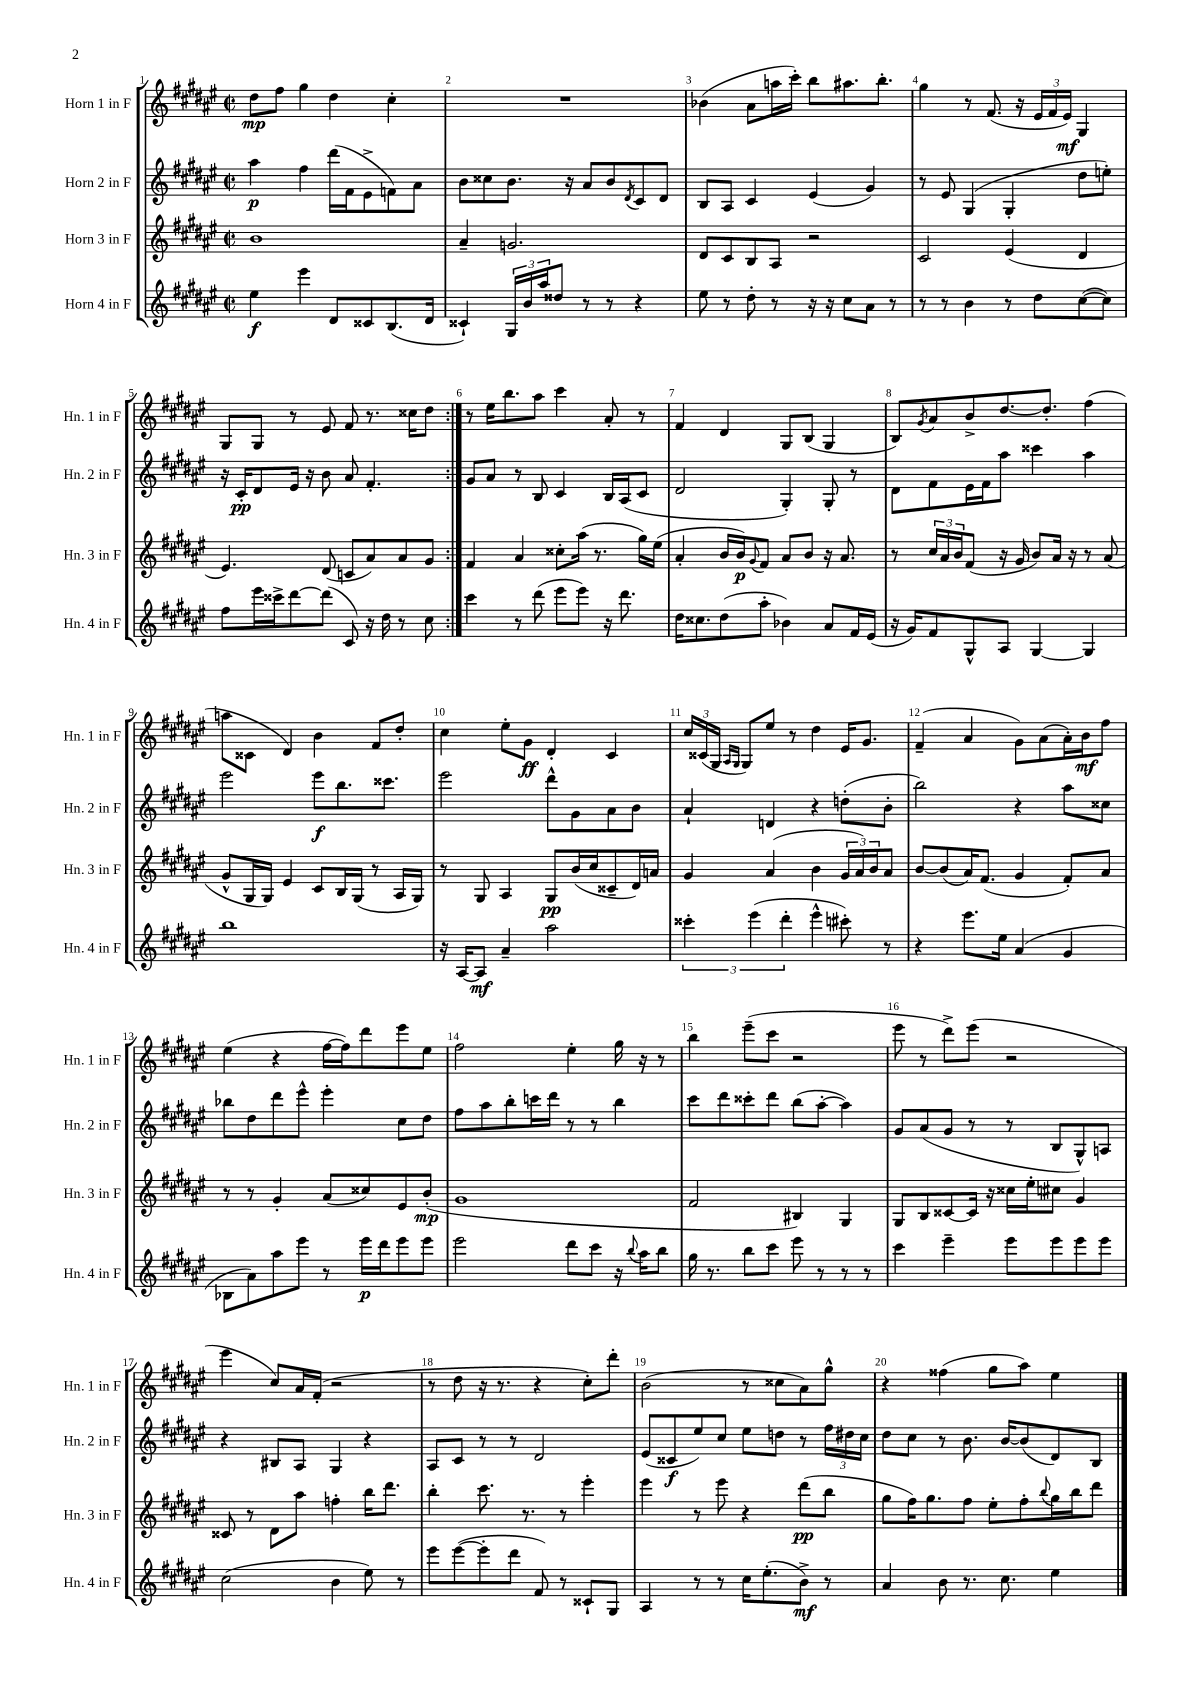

**kern	**kern	**kern	**kern
*staff4	*staff3	*staff2	*staff1
*clefG2	*clefG2	*clefG2	*clefG2
*k[f#c#g#d#a#e#]	*k[f#c#g#d#a#e#]	*k[f#c#g#d#a#e#]	*k[f#c#g#d#a#e#]
*M2/2	*M2/2	*M2/2	*M2/2
*met(c|)	*met(c|)	*met(c|)	*met(c|)
4ee#\	1b	4aa#\	8dd#\L
.	.	.	8ff#\J
4eee#\	.	4ff#\	4gg#\
8d#/L	.	(16ddd#\LL	4dd#\
.	.	16f#\J	.
8c##/	.	8e#^\	.
(8.B/	.	8f\)	4cc#'\
.	.	8a#\J	.
16d#/Jk	.	.	.
=	=	=	=
4c##`/)	4a#~/	8b\L	1r
.	.	8cc##\	.
24G#/LL	2.g/	8.b\J	.
24b/	.	.	.
24aa#/J	.	.	.
8dd##/J	.	.	.
.	.	16r	.
8r	.	8a#/L	.
8r	.	8b/	.
.	.	8qd#/	.
4r	.	8c#/	.
.	.	8d#/J	.
=	=	=	=
8ee#\	8d#/L	8B/L	(4b-\
8r	8c#/	8A#/J	.
8dd#'\	8B/	4c#/	8a#\L
8r	8A#/J	.	16aa\L
.	.	.	16ccc#'\JJ)
16r	2r	(4e#/	8bb\L
16r	.	.	.
8cc#\L	.	.	8.aa#\
8a#\J	.	4g#/)	.
.	.	.	8.bb'\J
8r	.	.	.
=	=	=	=
8r	2c#/	8r	4gg#\
8r	.	8e#/	.
4b\	.	(4G#/	8r
.	.	.	(8.f#/
8r	(4e#/	4G#'/	.
.	.	.	16r
8dd#\L	.	.	24e#/LL
.	.	.	24f#/
.	.	.	24e#/JJ)
([8cc#\	4d#/	8dd#\L	4G#/
8cc#\]J)	.	8ee'\J)	.
=	=	=	=
8ff#\L	4.e#/)	16r	8G#/L
.	.	16c#'/LK	.
16eee#\L	.	8d#/	8G#/J
16ccc##^\J	.	.	.
[8ddd#\	.	16e#/Jk	8r
.	.	16r	.
(8ddd#\]J	(8d#/	8b\	8e#/
8c#/)	8c/L	8a#/	8f#/
16r	8a#/)	4.f#'/	8.r
16dd#\	.	.	.
8r	8a#/	.	.
.	.	.	16cc##\LK
8cc#\	8g#/J	.	8dd#\J
=:|!	=:|!	=:|!	=:|!
4ccc#\	4f#/	8g#/L	8r
.	.	8a#/J	16ee#\LK
.	.	.	8.bb\
8r	4a#/	8r	.
(8ddd#\	.	8B/	8aa#\J
8eee#\L	8cc##'\L	4c#/	4ccc#\
8eee#\J)	(16aa#\Jk	.	.
.	8.r	.	.
16r	.	16B/LL	8a#'/
8.ddd#\	.	(16A#/J	.
.	16gg#\LL)	8c#/J	8r
.	(16ee#\JJ	.	.
=	=	=	=
16dd#\LK	4a#'/	2d#/	4f#/
8.cc##\	.	.	.
(8dd#\	16b/LL	.	4d#/
.	16b/J)	.	.
.	8qqg#/	.	.
8aa#'\J	8f#/J	.	.
4b-\)	8a#/L	4G#'/)	8G#/L
.	8b/J	.	(8B/J
8a#/L	16r	8G#'/	4G#/
.	8.a#/	.	.
16f#/L	.	8r	.
(16e#/JJ	.	.	.
=	=	=	=
16r	8r	8d#\L	8B/L)
16g#/LK)	.	.	.
.	.	.	8qg#/
8f#/	24cc#/LL	8f#\	8a#/
.	24a#/	.	.
.	24b/J	.	.
8G#^^/	(8f#/J	16e#\L	8b^/
.	.	16f#\J	.
8A#/J	16r	8aa#\J	[8.dd#/
.	16g#/	.	.
[4G#/	8b/L)	4ccc##\	.
.	.	.	8.dd#'/]J
.	16a#/Jk	.	.
.	16r	.	.
4G#/]	8r	4aa#\	(4ff#\
.	(8a#/	.	.
=	=	=	=
1bb	8g#^^/L	2eee#\	8aa\L
.	16G#/L	.	8c##\J
.	16G#/JJ)	.	.
.	4e#/	.	4d#/)
.	8c#/L	8eee#\L	4b\
.	16B/L	8.bb\	.
.	(16G#/JJ	.	.
.	8r	.	8f#/L
.	.	8.ccc##\J	.
.	16A#/LL	.	8dd#'/J
.	16G#/JJ)	.	.
=	=	=	=
16r	8r	2eee#\	4cc#\
[16A#/LK	.	.	.
8A#/]J	8G#/	.	.
4a#~/	4A#/	.	8ee#'\L
.	.	.	8g#\J
2aa#\	8G#/L	8ddd#^^\L	4d#'/
.	(16b/L	8g#\	.
.	16cc#/J	.	.
.	8c##~/	8a#\	4c#/
.	16d#/L)	8b\J	.
.	16a/JJ	.	.
=	=	=	=
6ccc##'\	4g#/	4a#`/	24cc#/LL
.	.	.	(24c##/
.	.	.	24G#/JJ
.	.	.	16qqA#/LL
.	.	.	16qqG#/JJ
.	.	.	8G#/L)
(6eee#\	.	.	.
.	(4a#/	4d/	8ee#/J
6ddd#'\	.	.	.
.	.	.	8r
4eee#^^\	4b\	4r	4dd#\
8ccc#'\)	24g#/LL	(8dd'\L	16e#/LK
.	24a#/)	.	.
.	.	.	8.g#/J
.	24b/J	.	.
8r	8a#/J	8b'\J	.
=	=	=	=
4r	[8b/L	2bb\)	(4f#~/
.	(8b/]	.	.
8.eee#\L	16a#/K)	.	4a#/
.	(8.f#/J	.	.
16ee#\Jk	.	.	.
(4a#/	4g#/	4r	8g#\L)
.	.	.	(8a#\
4g#/	8f#'/L)	8aa#\L	16a#'\L)
.	.	.	16b\J
.	8a#/J	8cc##\J	8ff#\J
=	=	=	=
8B-\L	8r	8bb-\L	(4ee#\
8a#\)	8r	8dd#\	.
8aa#\	4g#'/	8ddd#\	4r
8eee#\J	.	8eee#^^\J	.
8r	(8a#/L	4eee#'\	[16ff#\LL
.	.	.	16ff#\]J)
16eee#\LL	8cc##/)	.	8ddd#\
16ddd#\J	.	.	.
8eee#\	8e#/	8cc#\L	8eee#\
8eee#\J	(8b'/J	8dd#\J	8ee#\J
=	=	=	=
2eee#\	1g#	8ff#\L	2ff#\
.	.	8aa#\	.
.	.	8bb'\	.
.	.	16ccc\L	.
.	.	16ddd#\JJ	.
8ddd#\L	.	8r	4ee#'\
8ccc#\J	.	8r	.
16r	.	4bb\	16gg#\
8qqbb/	.	.	.
16aa#\LK	.	.	16r
8bb\J	.	.	8r
=	=	=	=
16gg#\	2f#/	8ccc#\L	4bb\
8.r	.	.	.
.	.	8ddd#\	.
8bb\L	.	8ccc##'\	(8eee#~\L
8ccc#\J	.	8ddd#\J	8ccc#\J
8eee#\	4B#/)	(8bb\L	2r
8r	.	[8aa#'\J	.
8r	4G#/	4aa#\])	.
8r	.	.	.
=	=	=	=
4ccc#\	8G#/L	8g#/L	8eee#\
.	8B/	(8a#/	8r
4eee#~\	[8c##/	8g#/J	8ddd#^\L)
.	16c##/]Jk	8r	(8eee#\J
.	16r	.	.
8eee#\L	16cc##\LL	8r	2r
.	16ee#'\J	.	.
8eee#\	8cc#\J	8B/L	.
8eee#\	4g#/	8G#^^/)	.
8eee#\J	.	8A/J	.
=	=	=	=
(2cc#\	8c##/	4r	4eee#\
.	8r	.	.
.	8d#\L	8B#/L	8cc#/L)
.	8aa#\J	8A#/J	16a#/L
.	.	.	(16f#'/JJ
4b\	4ff'\	4G#/	2r
8ee#\)	16bb\LK	4r	.
.	8.ddd#\J	.	.
8r	.	.	.
=	=	=	=
8eee#\L	4bb'\	8A#/L	8r
([8eee#\	.	8c#/J	8dd#\
8eee#'\]	8.ccc#\	8r	16r
.	.	.	8.r
8ddd#\J	.	8r	.
.	8.r	.	.
8f#/)	.	2d#/	4r
8r	8r	.	.
8c##`/L	4eee#'\	.	8cc#'\L)
8G#/J	.	.	8ddd#'\J
=	=	=	=
4A#/	4eee#\	(8e#/L	(2b\
.	.	8c##/	.
8r	8r	8ee#/)	.
8r	8eee#\	8cc#/J	.
16cc#\LK	4r	8ee#\L	8r
(8.ee#'\	.	.	.
.	.	8dd\J	8cc##\L
8b^\J)	(8ddd#\L	8r	8a#\)
8r	8bb\J	24ff#\LL	8gg#^^\J
.	.	24dd#\	.
.	.	24cc#\JJ	.
=	=	=	=
4a#/	8gg#\L	8dd#\L	4r
.	16ff#\K)	8cc#\J	.
.	8.gg#\	.	.
8b\	.	8r	(4ff##\
8.r	8ff#\J	8.b\	.
.	8ee#'\L	.	8gg#\L
8.cc#\	.	[16b/LK	.
.	8ff#'\	(8b/]	8aa#\J)
.	8qqbb/	.	.
4ee#\	16gg#\L	8d#/)	4ee#\
.	16bb\J	.	.
.	8ddd#\J	8B/J	.
==	==	==	==
*-	*-	*-	*-
